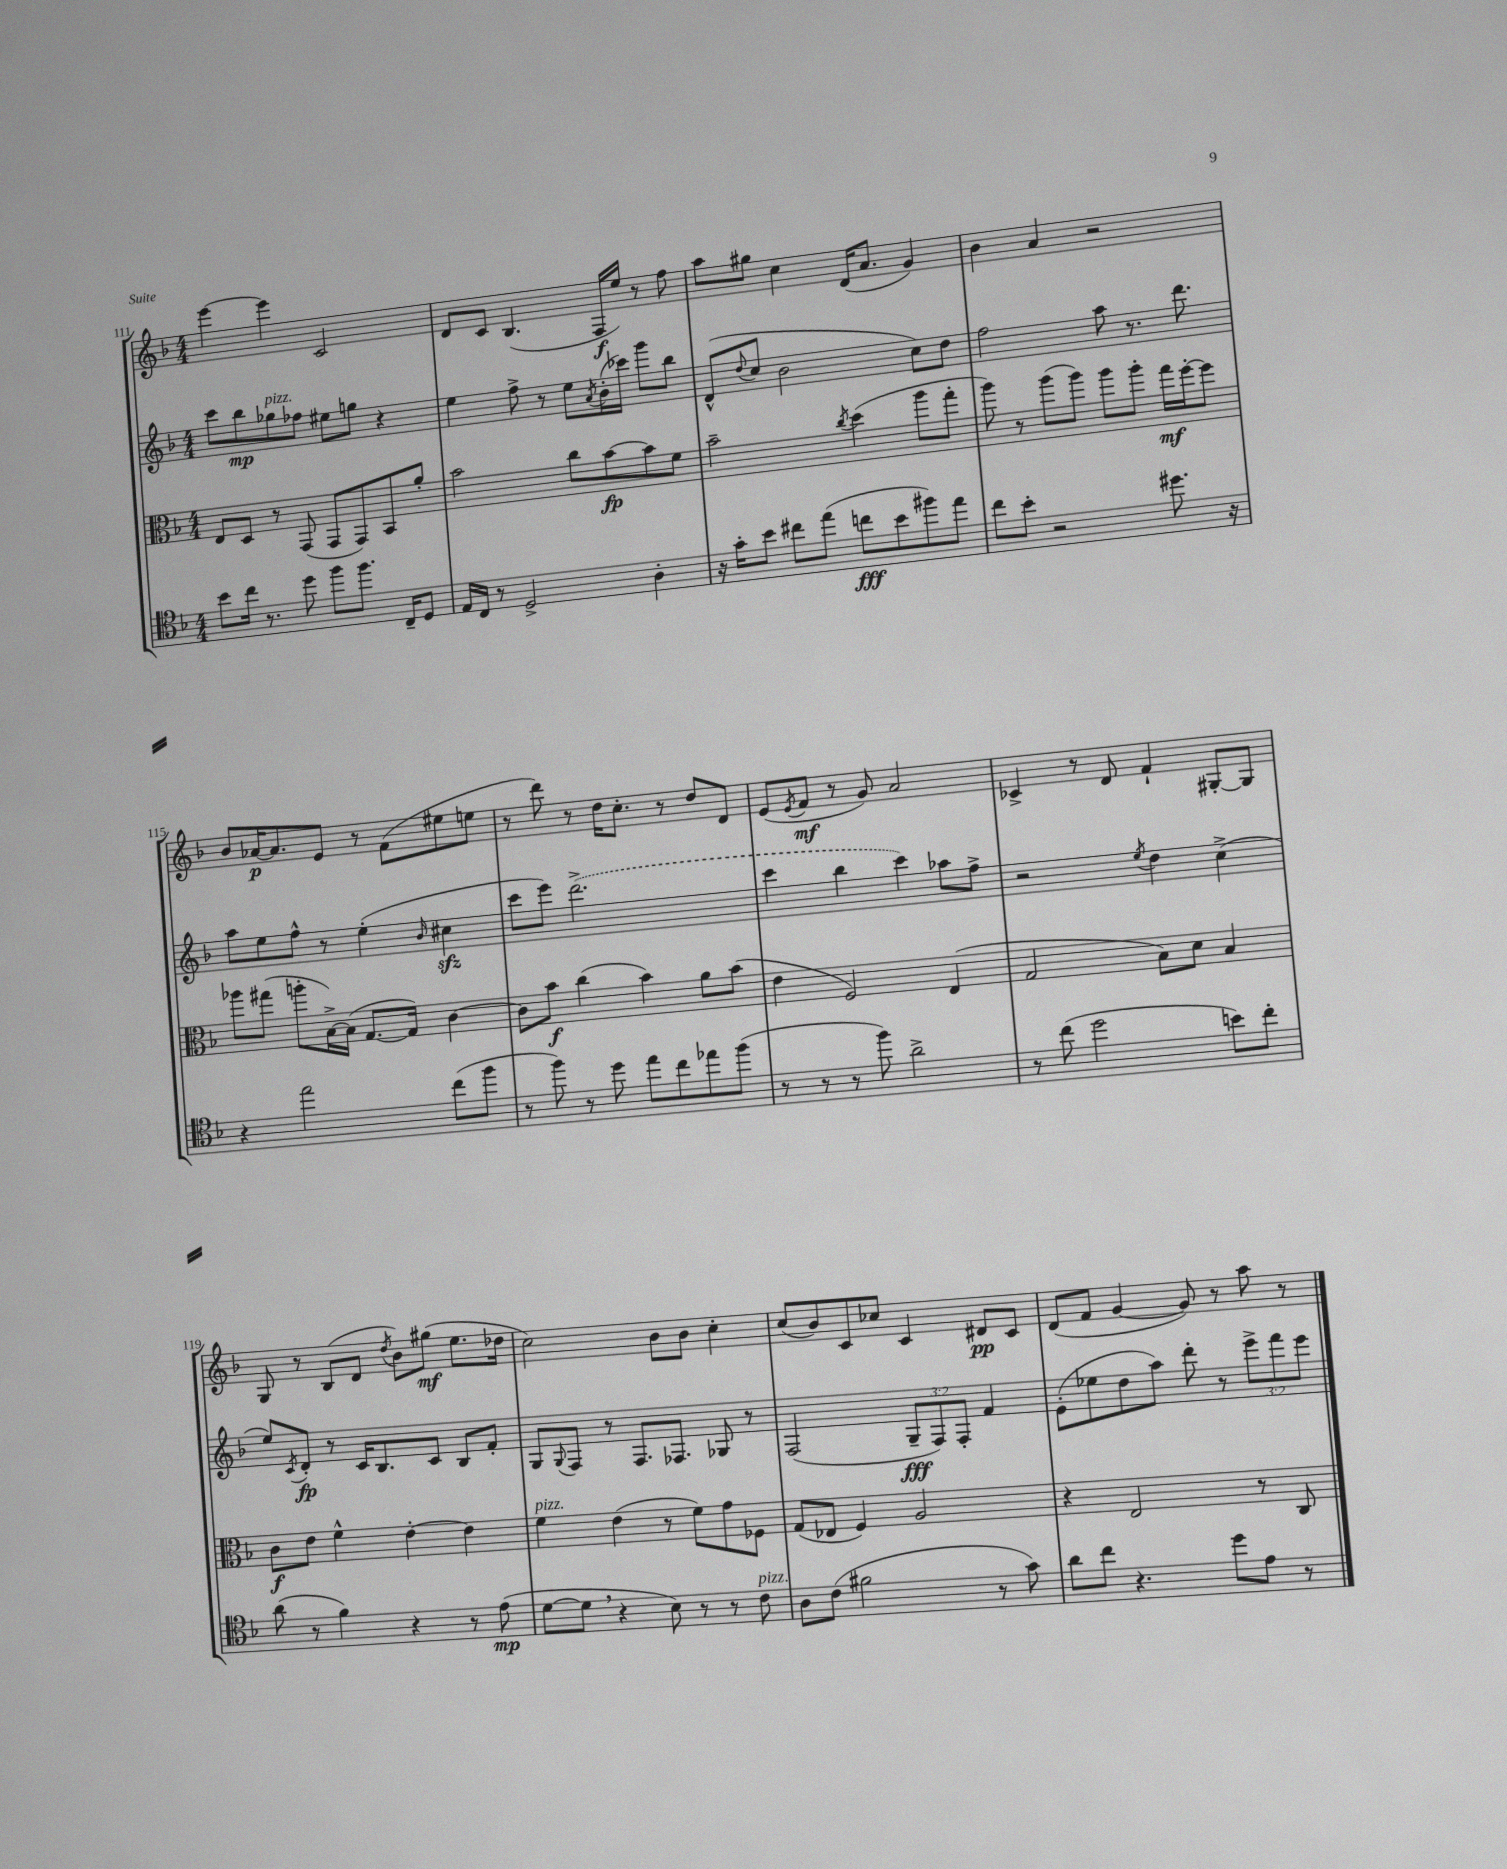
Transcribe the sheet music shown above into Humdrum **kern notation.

**kern	**kern	**kern	**kern
*staff4	*staff3	*staff2	*staff1
*clefC4	*clefC3	*clefG2	*clefG2
*k[b-]	*k[b-]	*k[b-]	*k[b-]
*M4/4	*M4/4	*M4/4	*M4/4
8b-	8E	8ccc	[4eee
16cc	8D	8bb-	.
8.r	.	.	.
.	8r	8gg-	4eee]
8dd	(8GG	8ff-	.
8ff	8GG	8ee#	2c
8.ff	8GG)	8gg	.
.	8BB-	4r	.
16C~	.	.	.
8D	8a'	.	.
=	=	=	=
16E	2b-	4ee	8d
16C	.	.	.
8r	.	.	8c
2D^	.	8ff^	(4.B-
.	.	8r	.
.	8cc	8ee	.
.	.	8qa	.
.	[8b-	(16b-'	16F
.	.	16ccc-)	16ee)
4A'	8b-]	8ggg	8r
.	8f	8bb-	8ff
=	=	=	=
16r	2b-~	(8d^^	8aa
16g'	.	.	.
.	.	8qqdd	.
8b-	.	8cc	8gg#
8cc#	.	2b-	4cc
(8ee	.	.	.
.	8qcc	.	.
8cc	(4dd	.	(16d
.	.	.	8.a
8b-	.	.	.
8ff#)	8aa	8cc)	4g)
8ee	8gg'	8dd	.
=	=	=	=
8cc	8aa)	2ff	4b-
8b-'	8r	.	.
2r	(8aa	.	4a
.	8aa)	.	.
.	8aa	8aa	2r
.	8aa'	8.r	.
8.dd#	16gg	.	.
.	[16ff'	8.ddd	.
.	8ff]	.	.
16r	.	.	.
=	=	=	=
4r	8aa-	8aa	8b-
.	(8gg#	8ee	[16a-
.	.	.	8.a-]
2ee	8aa'	8ff^^	.
.	[16B-^)	8r	8e
.	(16B-]	.	.
.	[8.G	(4ee'	8r
.	.	.	(8f
.	16G])	.	.
.	.	16qqb-	.
(8cc	[4c	4cc#	8ee#
8ff	.	.	8ee
=	=	=	=
8r	8c]	8ccc	8r
8ff)	8b-	8eee)	8ddd)
8r	(4cc	(2.ddd^	8r
8dd	.	.	16dd
.	.	.	8.cc'
8ee	4b-)	.	.
8cc	.	.	8r
8ee-	8a	.	8dd
(8ff	(8b-	.	8d
=	=	=	=
8r	4e	4ccc	(8e
.	.	.	8qe
8r	.	.	8f
8r	2F)	4bb-	8r
8ff)	.	.	8g)
2a^	.	4ccc)	2a
.	(4E	8aa-	.
.	.	8ff^	.
=	=	=	=
8r	2G	2r	4c-^
(8cc	.	.	.
2dd	.	.	8r
.	.	.	8d
.	.	8qee	.
.	8B-)	4dd	4f`
.	8d	.	.
8b)	4B-	(4cc^	[8G#'
8cc'	.	.	8G#]
=	=	=	=
(8a	8c	8ee)	8G
.	.	8qc	.
8r	8e	8d'	8r
4f)	4f^^	8r	(8B-
.	.	16c	8d
.	.	8.B-	.
.	.	.	8qdd
4r	[4e'	.	8b-)
.	.	8c	(8gg#
8r	4e]	8B-	8.ee
(8e	.	8f'	.
.	.	.	16dd-
=	=	=	=
[8d	4f	8G	2cc)
.	.	8qqG	.
8d]	.	8F	.
4r	(4e	8r	.
.	.	8.F	.
8B-)	8r	.	8b-
.	.	8.F-	.
8r	8f)	.	8b-
8r	8g	8G-	4cc'
8c	8F-	8r	.
=	=	=	=
8A	(8G	(2F	(8cc
(8c	8E-	.	8b-)
2f#	4F)	.	8c
.	.	.	8cc-
.	2A	12G~	4c
.	.	12F)	.
.	.	12F'	.
8r	.	4f	8d#
8g)	.	.	8c
=	=	=	=
8a	4r	(8e'	(8d
8cc	.	8ee-	8f
4.r	2E	8dd	[4g
.	.	8aa)	.
.	.	8ddd'	8g])
8dd	.	8r	8r
8e	8r	12eee^	8aa
.	.	12fff	.
8r	8C	.	8r
.	.	12eee	.
==	==	==	==
*-	*-	*-	*-
